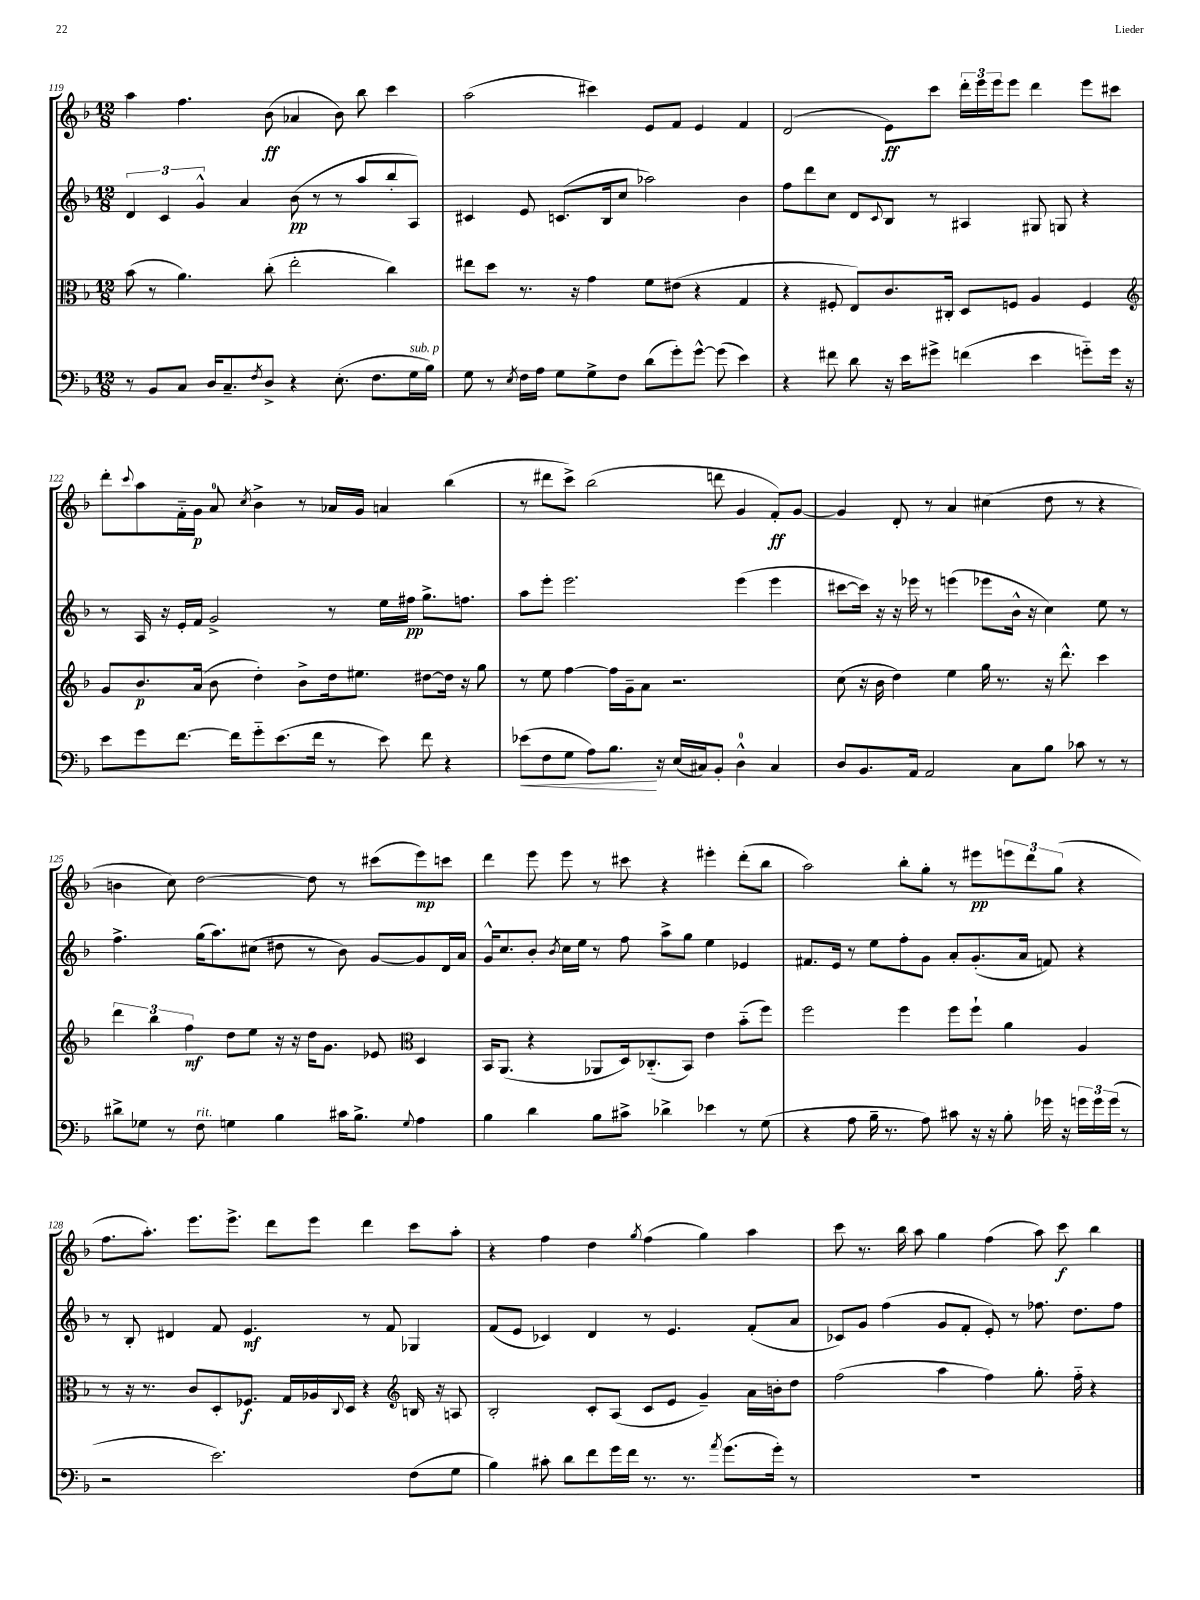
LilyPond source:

<<
\new StaffGroup <<
\new Staff = "s0" {
    \clef treble \key f \major \numericTimeSignature \time 12/8
    a''4 f''4. bes'8\ff( aes'4 bes'8) bes''8 c'''4 |
    a''2( cis'''4) e'8 f'8 e'4 f'4 |
    d'2( e'8\ff) c'''8 \tuplet 3/2 { d'''16-. e'''16 e'''16 } e'''8 d'''4 e'''8 cis'''8 |
    d'''8-. \appoggiatura { c'''8 } a''8 f'16-_ g'16\p a'8-0 \acciaccatura { c''8 } bes'4-> r8 aes'16 g'16 a'4 bes''4( |
    r8 dis'''8 c'''8->) bes''2( d'''8 g'4 f'8-.\ff) g'8~ |
    g'4 d'8-. r8 a'4 cis''4( d''8 r8 r4 |
    b'4 c''8) d''2~ d''8 r8 cis'''8( e'''8\mp) c'''8 |
    d'''4 e'''8 e'''8 r8 cis'''8 r4 eis'''4-. d'''8-.( bes''8 |
    a''2) bes''8-. g''8-. r8 eis'''8\pp \tuplet 3/2 { e'''8 d'''8 g''8( } r4 |
    f''8. a''8.-.) e'''8. e'''8.-> d'''8 e'''8 d'''4 c'''8 a''8-. |
    r4 f''4 d''4 \acciaccatura { g''8 } f''4( g''4) a''4 |
    c'''8 r8. bes''16 a''8 g''4 f''4( a''8) c'''8\f bes''4 \bar "|." |
}
\new Staff = "s1" {
    \clef treble \key f \major \numericTimeSignature \time 12/8
    \tuplet 3/2 { d'4 c'4 g'4-^ } a'4 bes'8\pp( r8 r8 a''8 bes''8-. a8) |
    cis'4 e'8 c'8.( bes16 c''8 aes''2) bes'4 |
    f''8 d'''8 c''8 d'8 \appoggiatura { c'8 } bes8 r8 ais4 gis8 g8 r4 |
    r8 a16 r16 e'16-. f'16 g'2-> r8 e''16 fis''16\pp g''8.-> f''8. |
    a''8 e'''8-. e'''2. e'''4( e'''4 |
    cis'''8~ cis'''16) r16 r16 ees'''16 r8 e'''4( ees'''8 bes'16-^ r16 c''4) e''8 r8 |
    f''4.-> g''16( a''8.) cis''8( dis''8 r8 bes'8) g'8~ g'8 d'16 a'16 |
    g'16-^ c''8. bes'8-. \acciaccatura { bes'8 } c''16 e''16 r8 f''8 a''8-> g''8 e''4 ees'4 |
    fis'8. e'16 r8 e''8 f''8-. g'8 a'8-. g'8.-.( a'16 f'8) r4 |
    r8 bes8-. dis'4 f'8 e'4.\mf r8 f'8 ges4 |
    f'8( e'8 ces'4) d'4 r8 e'4. f'8-.( a'8 |
    ces'8) g'8 f''4( g'8 f'8-. e'8-.) r8 fes''8. d''8. fes''8 \bar "|." |
}
\new Staff = "s2" {
    \clef alto \key f \major \numericTimeSignature \time 12/8
    bes'8( r8 a'4.) c''8-.( e''2-. c''4) |
    eis''8 d''8 r8. r16 g'4 f'8 eis'8( r4 g4 |
    r4 fis8-. e8) c'8. cis16-. d8 f8 a4 f4 |
    \clef treble g'8 bes'8.\p a'16( bes'8 d''4-.) bes'8-> d''16 eis''8. dis''8~ dis''16 r16 g''8 |
    r8 e''8 f''4~ f''16 g'16-- a'8 r2. |
    c''8( r16 bes'16 d''4) e''4 g''16 r8. r16 d'''8.-^ c'''4 |
    \tuplet 3/2 { d'''4 bes''4 f''4\mf } d''8 e''8 r16 r16 d''16 g'8. ees'8 \clef alto d4 |
    bes,16 a,8.( r4 aes,8 d16) ces8.-_( bes,8) e'4 bes'8-_( f''8) |
    f''2 f''4 f''8 f''8-! a'4 a4 |
    r8 r16 r8. c'8 d8-. fes8.\f g16 aes16 \appoggiatura { c8 } d16 r4 \clef treble b16 r16 a8 |
    bes2-. c'8-. a8( c'8 e'8 g'4--) a'16 b'16-. d''8 |
    f''2( a''4 f''4) g''8.-. f''16-_ r4 \bar "|." |
}
\new Staff = "s3" {
    \clef bass \key f \major \numericTimeSignature \time 12/8
    r8 bes,8 c8 d16 c8.-- \acciaccatura { f8 } d8-> r4 e8.-.( f8. g16^\markup { \italic "sub. p" } bes16) |
    g8 r8 \acciaccatura { e8 } f16 a16 g8 g8-> f8 d'8( g'8-.) g'8~-^ g'8( e'4) |
    r4 fis'8 d'8 r16 e'16 gis'8-> f'4( e'4 g'8-_) g'16 r16 |
    e'8 g'8 f'8.~ f'16 g'8-_ e'8.( f'16 r8 e'8) f'8 r4 |
    ees'8\<( f8 g8 a8) bes8.\! r16 e16( cis16) bes,8-. d4-0-^ cis4 |
    d8 bes,8. a,16 a,2 c8 bes8 ces'8 r8 r8 |
    dis'8-> ges8 r8 f8^\markup { \italic "rit." } g4 bes4 cis'16 bes8.-> \appoggiatura { g8 } a4 |
    bes4 d'4 bes8 cis'8-> des'4-> ees'4 r8 g8( |
    r4 a8 bes16-- r8. a8) cis'8 r16 r16 bes8-. ges'16 r16 \tuplet 3/2 { g'16 g'16 g'16( } r8 |
    r2 e'2.) f8( g8 |
    bes4) cis'8-. d'8 f'8 g'16 f'16 r8. r8. \acciaccatura { a'8 } g'8.( g'16-.) r8 |
    R1. \bar "|." |
}
>>
>>
\layout { \context { \Score currentBarNumber = #119 } }
